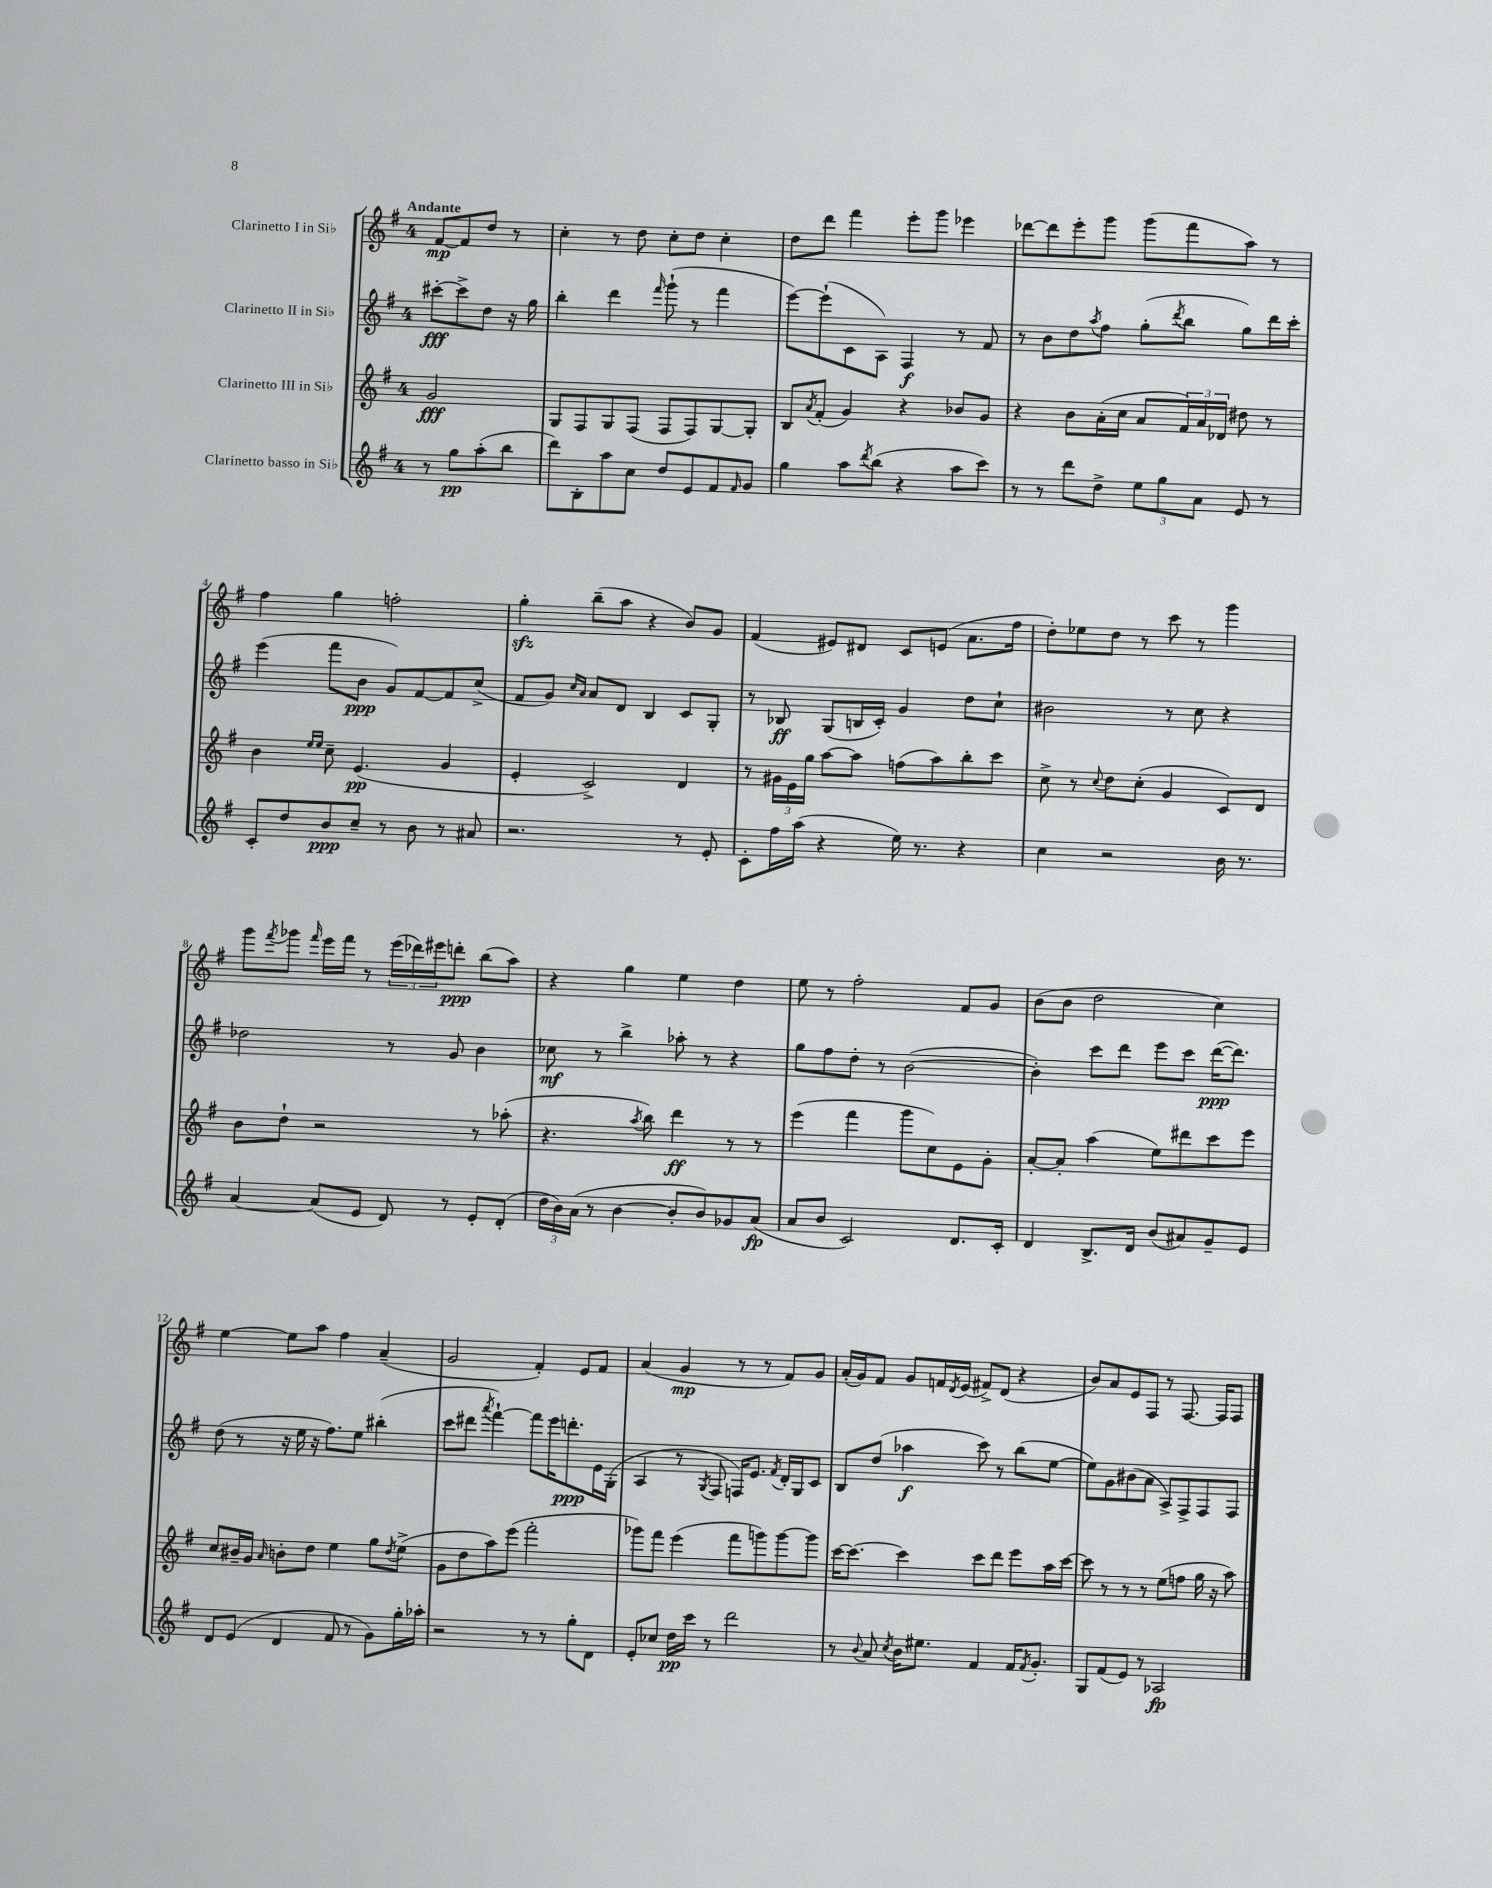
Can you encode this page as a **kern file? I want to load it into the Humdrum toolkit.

**kern	**kern	**kern	**kern
*staff4	*staff3	*staff2	*staff1
*clefG2	*clefG2	*clefG2	*clefG2
*k[f#]	*k[f#]	*k[f#]	*k[f#]
*M4/4	*M4/4	*M4/4	*M4/4
8r	2g/	[8ccc#'\L	[8f#/L
8gg\L	.	8ccc#^\]	8f#/]
(8aa'\	.	8dd\J	8dd/J
8bb\J	.	16r	8r
.	.	16gg\	.
=	=	=	=
8ddd\L)	8G/L	4bb'\	4cc'\
8B'\	8F#/	.	.
8aa\	8G/	4ddd\	8r
8cc\J	(8F#/J	.	8dd\
.	.	16qqfff#/	.
8dd/L	8F#/L	(8ggg`\	8cc'\L
8e/	8F#/)	8r	8dd\J
8f#/	[8G/	4fff#\	4cc'\
16qqf#/	.	.	.
8g/J	8G'/]J	.	.
=	=	=	=
4gg\	8B/L	[8eee\L)	8dd\L
.	8qa/	.	.
.	(8f#'/J	(8eee`\]	8ddd\J
8aa\L	4g/)	8c\	4fff#\
8qddd/	.	.	.
(8bb\J	.	8A\J)	.
4r	4r	4F#/	8eee'\L
.	.	.	8ggg\J
8aa\L	8b-/L	8r	4eee-\
8ccc\J)	8g/J	8f#/	.
=	=	=	=
8r	4r	8r	[8ddd-\L
8r	.	8b\L	8ddd-\]
8ddd\L	8b\L	8dd\	8eee'\
.	.	8qaa/	.
8dd^\J	(16a'\L	8ff#\J	8ggg\J
.	16cc\JJ	.	.
12ee\L	8a/L	(8gg'\L	(8ggg\L
12gg\	.	.	.
.	.	8qddd/	.
.	24f#/L)	8bb\J	8fff#\
12a\J	24a/	.	.
.	24d-/JJ	.	.
8e/	8dd#\	8gg\L)	8aa\J)
8r	8r	16ddd\L	8r
.	.	16ccc'\JJ	.
=	=	=	=
8c'/L	4b\	(4eee\	4ff#\
8dd/	.	.	.
.	16qqee/LL	.	.
.	16qqee/JJ	.	.
8b/	8cc~\	8fff#\L	4gg\
8cc~/J	(4.e/	8b\J	.
8r	.	8g/L)	2ff'\
8b\	.	[8f#/	.
8r	4g/	8f#/]	.
8a#/	.	(8cc^/J	.
=	=	=	=
2.r	4e'/	8f#/L	4gg'\
.	.	8g/J)	.
.	.	16qqcc/LL	.
.	.	16qqa/JJ	.
.	2c^/)	8a/L	(8bb~\L
.	.	8d/J	8aa\J
.	.	4B/	4r
8r	4d/	8c/L	8b/L)
8e'/	.	8G'/J	8g/J
=	=	=	=
8c'\L	8r	8r	(4f#/
16ff#\L	24g#\LL	8B-/	.
.	24e\	.	.
(16aa\JJ	.	.	.
.	24gg\JJ	.	.
4r	[8aa\L	(8G/L	8e#/L)
.	8aa\]J	16B/L	8d#/J
.	.	16c'/JJ)	.
16ee\)	(8ff\L	4g/	8c/L
8.r	.	.	.
.	8aa\)	.	(8e/J
4r	8bb'\	8dd\L	8.a\L
.	8ccc\J	8cc`\J	.
.	.	.	16ff#\Jk
=	=	=	=
4cc\	8cc^\	2b#\	8dd'\L)
.	8r	.	8ee-\
.	8qqcc/	.	.
2r	8dd\L	.	8dd\J
.	(8cc'\J	.	8r
.	4g/	8r	8ccc\
.	.	8cc\	8r
16b\	8c/L)	4r	4ggg\
8.r	.	.	.
.	8d/J	.	.
=	=	=	=
[4a/	8b\L	2dd-\	8ggg\L
.	.	.	8qfff#/
.	8dd`\J	.	8ggg-\J
.	.	.	16qqfff#/
(8a/]L	2r	.	16eee\LL
.	.	.	16fff#\JJ
8e/J	.	.	8r
8d/)	.	8r	(24eee\LL
.	.	.	24ddd-\)
.	.	.	24eee#\J
8r	.	8g/	8ddd'\J
8e'/L	8r	4b\	(8bb\L
(8d'/J	(8aa-'\	.	8aa\J)
=	=	=	=
24dd\LL	4.r	8cc-\	4r
24b\)	.	.	.
(24a\JJ	.	.	.
8r	.	8r	.
[4b\	.	4bb^\	4gg\
.	8qaa/	.	.
.	8bb\)	.	.
8b'/]L	4ddd\	8aa-'\	4ee\
8b/)	.	8r	.
8g-/	8r	4r	4dd\
(8a/J	8r	.	.
=	=	=	=
8a/L	(4eee\	8gg\L	8ee\
8b/J	.	8ff#\	8r
2c/)	4fff#\	8dd'\J	2ff#'\
.	.	8r	.
.	8ggg\L	([2b\	.
.	8cc\)	.	.
8.d/L	8e\	.	8f#/L
.	8g'\J	.	8g/J
16c'/Jk	.	.	.
=	=	=	=
4d/	[8a'/L	4b'\])	(8b\L
.	8a'/]J	.	8b\J
8.B^/L	(4aa\	8ccc\L	2dd\
.	.	8ddd\J	.
16d/Jk	.	.	.
(8b/L	8ee\L)	8eee\L	.
8a#/)	8ddd#\	8ccc\J	.
8g~/	8ccc\	([16ddd\LK	4cc\)
.	.	8.ddd\]J)	.
8e/J	8eee\J	.	.
=	=	=	=
8d/L	8cc/L	(8dd\	[4ee\
(8e/J	16b#~/L	8r	.
.	16g/JJ	.	.
.	16qqa/	.	.
4d/	8b'\L	16r	8ee\]L
.	.	16ee\	.
.	8dd\J	16r	8aa\J
.	.	8.ff#\L)	.
8f#/	4ee\	.	4ff#\
8r	.	8ee\J	.
8g\L)	8gg\L	(4bb#'\	(4a~/
.	8qdd/	.	.
16gg'\L	(8ee^\J	.	.
16aa-'\JJ	.	.	.
=	=	=	=
2r	8g\L	8ccc\L	2g/
.	8dd\	8ddd#\J	.
.	.	8qaaa/	.
.	8aa\)	[4fff#`\)	.
.	(8eee\J	.	.
8r	2fff#'\	8fff#\]L	4f#'/)
8r	.	16eee\K	.
.	.	8.ddd'\	.
8gg'\L	.	.	8e/L
8d\J	.	16e\L	8f#/J
.	.	(16G'\JJ	.
=	=	=	=
8e'/L	8ggg-\L)	4A/	(4a/
8cc-/J	8fff#\J	.	.
16dd\LL	(4eee\	8r	4g/
16ccc\JJ	.	.	.
.	.	8qG/	.
8r	.	8F#/	.
2ddd\	8fff#\L	16F/LK)	8r
.	.	8.e/J	.
.	8ggg\)	.	8r
.	.	8qf#/	.
.	[8ggg\	16d'/LL	8f#/L)
.	.	16G/J	.
.	8ggg\]J	8c/J	8g/J
=	=	=	=
8r	[16ccc\LK	8B/L	(16a'/LL
.	8.ccc\_J	.	16g/J)
8qqb/	.	.	.
8a/	.	(8dd/J	8f#/J
8qcc/	.	.	.
16b\LK	4ccc\]	4aa-\	8g/L
8.ee#\J	.	.	.
.	.	.	16f/L
.	.	.	8qd/
.	.	.	(16e/JJ
4f#/	8ccc\L	8ccc\)	8f#^/L)
.	8ddd\J	8r	(8d/J
16f#/LK	8eee\L	(8bb\L	4r
8qf#/	.	.	.
8.g'/J	.	.	.
.	16aa\L	[8ee\J	.
.	[16ccc\JJ	.	.
=	=	=	=
8G/L	8ccc\]	8ee\]L)	8b/L)
(8f#/	8r	8g\	8a/
8e/J)	8r	(8b#\	8e/
8r	8r	8a\J	8F#/J
2A-/	(8ee\L	8A^/L)	8r
.	8ff\J	8F#^/	[8.F#/
.	16gg\	8F#/	.
.	16r	.	16F#/]LK
.	8aa\)	8F#/J	8F#/J
==	==	==	==
*-	*-	*-	*-
